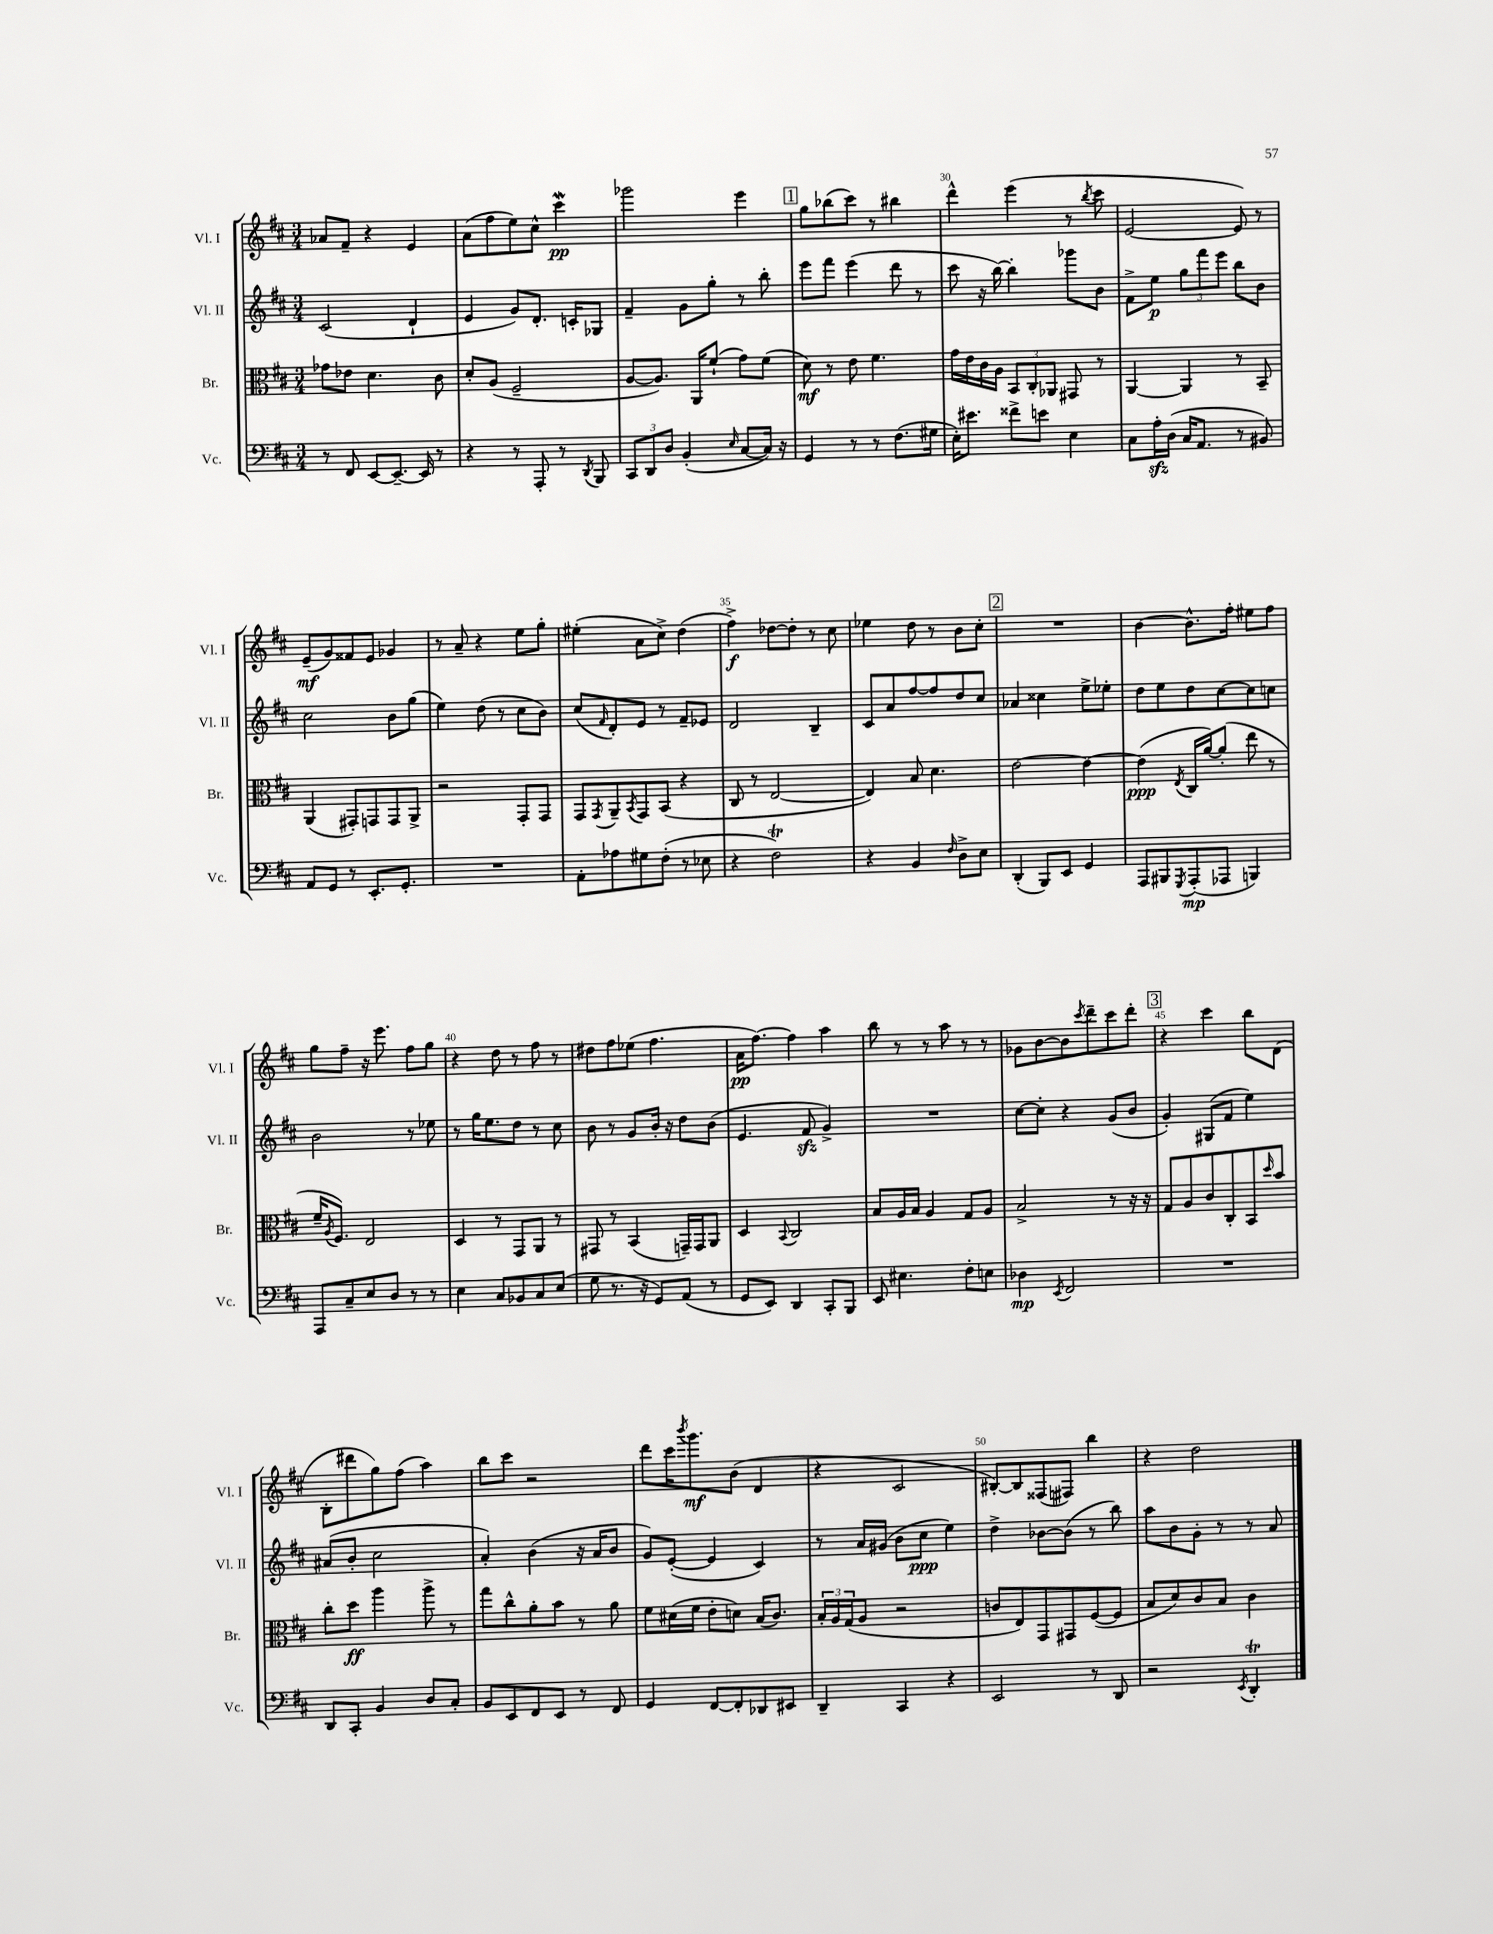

**kern	**dynam	**kern	**dynam	**kern	**dynam	**kern	**dynam
*part4	*part4	*part3	*part3	*part2	*part2	*part1	*part1
*staff4	*staff4	*staff3	*staff3	*staff2	*staff2	*staff1	*staff1
*I"Vc.	*	*I"Br.	*	*I"Vl. II	*	*I"Vl. I	*
*I'Vc.	*	*I'Br.	*	*I'Vl. II	*	*I'Vl. I	*
*clefF4	*	*clefC3	*	*clefG2	*	*clefG2	*
*k[f#c#]	*	*k[f#c#]	*	*k[f#c#]	*	*k[f#c#]	*
*M3/4	*	*M3/4	*	*M3/4	*	*M3/4	*
=26	=26	=26	=26	=26	=26	=26	=26
8r	.	8g-X\L	.	(2c#/	.	8a-X/L	.
8FF#/	.	8e-X\J	.	.	.	8f#~/J	.
[8EE/L	.	4.d\	.	.	.	4r	.
8.EE~/J_	.	.	.	.	.	.	.
.	.	.	.	4d`/	.	4e/	.
16EE/]	.	.	.	.	.	.	.
8r	.	8c#\	.	.	.	.	.
=27	=27	=27	=27	=27	=27	=27	=27
4r	.	8d'/L	.	4e/	.	(8a\L	.
.	.	(8A/J	.	.	.	8ff#\	.
8r	.	2F#~/	.	8g/L)	.	8ee\)	.
8AAA'/	.	.	.	8.d'/J	.	8cc#^^\J	.
8r	.	.	.	.	.	4ccc#W\	pp
.	.	.	.	16cn'/KL	.	.	.
8qDD/	.	.	.	.	.	.	.
8BBB/	.	.	.	8G-X/J	.	.	.
=28	=28	=28	=28	=28	=28	=28	=28
12CC#/L	.	[8A/L	.	4f#~/	.	2ggg-X\	.
12DD/	.	.	.	.	.	.	.
.	.	8.A/J])	.	.	.	.	.
12D/J	.	.	.	.	.	.	.
(4BB'/	.	.	.	8g\L	.	.	.
.	.	16AA/KL	.	.	.	.	.
.	.	(8f#`/J	.	8gg'\J	.	.	.
16qqE/	.	.	.	.	.	.	.
[8C#/L	.	8g\L)	.	8r	.	4eee\	.
16C#/Jk])	.	(8f#\J	.	8bb'\	.	.	.
16r	.	.	.	.	.	.	.
!!LO:REH:place=s1:t=1
=29	=29	=29	=29	=29	=29	=29	=29
4GG/	.	8d\)	mf	8eee\L	.	8gg\L	.
.	.	8r	.	8fff#\J	.	(8bb-X\	.
8r	.	8e\	.	(4eee\	.	8ccc#\J)	.
8r	.	4.f#\	.	.	.	8r	.
(8.F#\L	.	.	.	8ddd\	.	4bb#X\	.
.	.	.	.	8r	.	.	.
16G#X\Jk	.	.	.	.	.	.	.
=30	=30	=30	=30	=30	=30	=30	=30
16E'\KL)	.	16g\LL	.	8ccc#\	.	4ddd^^\	.
8.e#X\J	.	16e\	.	.	.	.	.
.	.	16c#\	.	16r	.	.	.
.	.	16A\JJ	.	[16bb\)	.	.	.
8f##X^\L	.	12BB/L	.	4bb'\]	.	(4eee\	.
.	.	12C#'/	.	.	.	.	.
8en\J	.	.	.	.	.	.	.
.	.	12AA-X/J	.	.	.	.	.
4E\	.	8GG#X/	.	8ggg-X\L	.	8r	.
.	.	.	.	.	.	8qbb/	.
.	.	8r	.	8b\J	.	8ccc#\	.
=31	=31	=31	=31	=31	=31	=31	=31
8C#\L	.	[4AA/	.	8f#^\L	.	[2e/	.
16Azz'\L	.	.	.	8ee\J	p	.	.
(16D\JJ	.	.	.	.	.	.	.
16C#/KL	.	4AA/]	.	12gg\L	.	.	.
8.AA/J	.	.	.	.	.	.	.
.	.	.	.	12fff#\	.	.	.
.	.	.	.	12eee\J	.	.	.
8r	.	8r	.	8bb\L	.	8e/])	.
8BB#X/)	.	8BB~/	.	8b\J	.	8r	.
!!LO:LB:g=z
=32	=32	=32	=32	=32	=32	=32	=32
8AA/L	.	(4AA/	.	2cc#\	.	(8e~/L	mf
8GG/J	.	.	.	.	.	8g/)	.
8r	.	8GG#X'/L)	.	.	.	8f##X/	.
8.EE'/L	.	8GGn/	.	.	.	8e/J	.
.	.	8GG/	.	8b\L	.	4g-X/	.
8.GG'/J	.	.	.	.	.	.	.
.	.	8AA^/J	.	(8gg\J	.	.	.
=33	=33	=33	=33	=33	=33	=33	=33
2.r	.	2r	.	4ee\)	.	8r	.
.	.	.	.	.	.	8a~/	.
.	.	.	.	(8dd\	.	4r	.
.	.	.	.	8r	.	.	.
.	.	8GG'/L	.	8cc#\L	.	8ee\L	.
.	.	8GG/J	.	8b\J)	.	8gg'\J	.
=34	=34	=34	=34	=34	=34	=34	=34
8AA'\L	.	8GG/L	.	(8cc#/L	.	(4ee#X'\	.
.	.	8qGG/	.	16qqf#/	.	.	.
8A-X\	.	8AA~/	.	8d'/)	.	.	.
.	.	8qBB/	.	.	.	.	.
8G#X\	.	8GG/	.	8e/J	.	8a\L	.
(8F#'\J	.	(8BB/J	.	8r	.	8cc#^\J)	.
8r	.	4r	.	8f#~/L	.	(4dd\	.
8E-X\	.	.	.	8e-X/J	.	.	.
=35	=35	=35	=35	=35	=35	=35	=35
4r	.	8C#/	.	2d/	.	4ff#^\)	f
.	.	8r	.	.	.	.	.
2F#t\)	.	[2E/	.	.	.	[8dd-X\L	.
.	.	.	.	.	.	8dd-'\J]	.
.	.	.	.	4B~/	.	8r	.
.	.	.	.	.	.	8cc#\	.
=36	=36	=36	=36	=36	=36	=36	=36
4r	.	4E/])	.	8c#/L	.	4ee-X\	.
.	.	.	.	8a/	.	.	.
4BB/	.	8B/	.	[8ff#/	.	8dd\	.
.	.	4.d\	.	8ff#/]	.	8r	.
16qqF#/	.	.	.	.	.	.	.
8D^\L	.	.	.	8dd/	.	8b\L	.
8E\J	.	.	.	8cc#/J	.	8cc#'\J	.
!!LO:REH:place=s1:t=2
=37	=37	=37	=37	=37	=37	=37	=37
(4DD'/	.	[2e\	.	4a-X/	.	2.r	.
8BBB/L)	.	.	.	4cc##X\	.	.	.
8EE/J	.	.	.	.	.	.	.
4GG/	.	4e\_	.	8ee^\L	.	.	.
.	.	.	.	8ee-X'\J	.	.	.
=38	=38	=38	=38	=38	=38	=38	=38
8AAA/L	.	(4e\]	ppp	8dd\L	.	[4b\	.
8BBB#X/	.	.	.	8ee\	.	.	.
8qGGG/	.	8qE/	.	.	.	.	.
(8AAA'/	mp	16C#/LL	.	8dd\	.	8.b^^\L]	.
.	.	[16a/J)	.	.	.	.	.
8AAA-X/J	.	(8a'/J]	.	[8cc#\	.	.	.
.	.	.	.	.	.	16ff#'\Jk	.
4BBBn/)	.	8ee\	.	8cc#\]	.	8ee#X\L	.
.	.	8r	.	8ccn\J	.	8ff#\J	.
!!LO:LB:g=z
=39	=39	=39	=39	=39	=39	=39	=39
8AAA/L	.	16f#~/KL	.	2b\	.	8gg\L	.
.	.	8qA/	.	.	.	.	.
.	.	8.F#/J)	.	.	.	.	.
8C#~/	.	.	.	.	.	8ff#~\J	.
8E/	.	2E/	.	.	.	16r	.
.	.	.	.	.	.	8.eee\	.
8D/J	.	.	.	.	.	.	.
8r	.	.	.	8r	.	8ff#\L	.
8r	.	.	.	8ee-X\	.	8gg\J	.
=40	=40	=40	=40	=40	=40	=40	=40
4E\	.	4D/	.	8r	.	4r	.
.	.	.	.	16gg\KL	.	.	.
.	.	.	.	8.ee\	.	.	.
8C#/L	.	8r	.	.	.	8dd\	.
8BB-X/	.	8GG/L	.	8dd\J	.	8r	.
8C#/	.	8AA/J	.	8r	.	8ff#\	.
(8E/J	.	8r	.	8cc#\	.	8r	.
=41	=41	=41	=41	=41	=41	=41	=41
8G\	.	8GG#X/	.	8b\	.	8dd#X\L	.
8.r	.	8r	.	8r	.	8ff#\	.
.	.	(4BB/	.	8g/L	.	(8ee-X\J	.
16r	.	.	.	.	.	.	.
8GG/L)	.	.	.	16b'/Jk	.	4.ff#\	.
.	.	.	.	16r	.	.	.
(8AA/J	.	16GGn~/LL)	.	8dd\L	.	.	.
.	.	16GG/J	.	.	.	.	.
8r	.	8AA/J	.	(8b\J	.	.	.
=42	=42	=42	=42	=42	=42	=42	=42
8GG/L	.	4D/	.	4.e/	.	16a\KL	pp
.	.	.	.	.	.	[8.ff#\J)	.
8EE/J)	.	.	.	.	.	.	.
.	.	8qqBB/	.	.	.	.	.
4DD/	.	2C#/	.	.	.	4ff#\]	.
.	.	.	.	8f#zz/	.	.	.
8CC#'/L	.	.	.	4g^/)	.	4aa\	.
8BBB/J	.	.	.	.	.	.	.
=43	=43	=43	=43	=43	=43	=43	=43
8EE/	.	8B/L	.	2.r	.	8bb\	.
4.E#X\	.	16A/L	.	.	.	8r	.
.	.	16B/JJ	.	.	.	.	.
.	.	4A/	.	.	.	8r	.
.	.	.	.	.	.	8aa\	.
8F#'\L	.	8G/L	.	.	.	8r	.
8En\J	.	8A/J	.	.	.	8r	.
=44	=44	=44	=44	=44	=44	=44	=44
4D-X\	mp	2B^/	.	[8cc#\L	.	8g-X\L	.
.	.	.	.	8cc#'\J]	.	[8b\	.
8qEE/	.	.	.	.	.	.	.
2FF#/	.	.	.	4r	.	8b\]	.
.	.	.	.	.	.	8qccc#/	.
.	.	.	.	.	.	8ddd~\	.
.	.	8r	.	(8g/L	.	8ccc#\	.
.	.	16r	.	8b/J	.	8ddd'\J	.
.	.	16r	.	.	.	.	.
!!LO:REH:place=s1:t=3
=45	=45	=45	=45	=45	=45	=45	=45
2.r	.	8G/L	.	4g'/)	.	4r	.
.	.	8A/	.	.	.	.	.
.	.	8c#/	.	(8G#X/L	.	4ccc#\	.
.	.	8C#'/	.	8f#/J	.	.	.
.	.	8BB/	.	4ee\)	.	8bb\L	.
.	.	16qqdd/	.	.	.	.	.
.	.	8b/J	.	.	.	(8d\J	.
!!LO:LB:g=z
=46	=46	=46	=46	=46	=46	=46	=46
8DD/L	.	8cc#'\L	.	(8a#X/L	.	8B'\L	.
8CC#'/J	.	8dd\J	ff	8b'/J	.	8ddd#X\	.
4BB/	.	4aa\	.	2cc#\	.	8gg\)	.
.	.	.	.	.	.	(8ff#\J	.
8D/L	.	8aa^\	.	.	.	4aa\)	.
8C#'/J	.	8r	.	.	.	.	.
=47	=47	=47	=47	=47	=47	=47	=47
8BB/L	.	8gg\L	.	4a'/)	.	8bb\L	.
8EE/	.	8cc#^^\	.	.	.	8ccc#\J	.
8FF#/	.	8a'\	.	(4b\	.	2r	.
8EE/J	.	8b\J	.	.	.	.	.
8r	.	8r	.	16r	.	.	.
.	.	.	.	16a/KL	.	.	.
8FF#/	.	8a\	.	8b/J	.	.	.
=48	=48	=48	=48	=48	=48	=48	=48
4GG/	.	8f#\L	.	8g/L)	.	8ddd\L	.
.	.	(16d#X\L	.	([8e'/J	.	16ccc#\K	.
.	.	.	.	.	.	8qbbb/	.
.	.	16f#\JJ	.	.	.	8.ggg\	mf
[8FF#/L	.	8e'\L	.	4e/]	.	.	.
8FF#'/]	.	8dn\J)	.	.	.	(8b\J	.
8DD-X/	.	(16B/KL	.	4c#/)	.	4d/	.
.	.	8.c#/J)	.	.	.	.	.
8EE#X/J	.	.	.	.	.	.	.
=49	=49	=49	=49	=49	=49	=49	=49
4DD~/	.	24B'/LL	.	8r	.	4r	.
.	.	24A/	.	.	.	.	.
.	.	(24G/J	.	.	.	.	.
.	.	8A/J	.	16a/LL	.	.	.
.	.	.	.	(16g#X/JJ	.	.	.
4CC#/	.	2r	.	8b\L	.	2c#/	.
.	.	.	.	8cc#\J	ppp	.	.
4r	.	.	.	4ee\)	.	.	.
=50	=50	=50	=50	=50	=50	=50	=50
2EE/	.	8cn/L	.	4dd^\	.	[8B#X'/L)	.
.	.	8E/)	.	.	.	8B#/]	.
.	.	8GG/	.	[8b-X\L	.	(8F##X/	.
.	.	8GG#X/	.	(8b-\J]	.	8F#X/J)	.
8r	.	([8F#/	.	8r	.	4bb\	.
8DD/	.	8F#/J]	.	8bb\)	.	.	.
=51	=51	=51	=51	=51	=51	=51	=51
2r	.	8B/L	.	8aa\L	.	4r	.
.	.	8d/)	.	8b\	.	.	.
.	.	8c#/	.	8g'\J	.	2dd\	.
.	.	8B/J	.	8r	.	.	.
8qEE/	.	.	.	.	.	.	.
4DDT'/	.	4c#\	.	8r	.	.	.
.	.	.	.	8a/	.	.	.
==	==	==	==	==	==	==	==
*-	*-	*-	*-	*-	*-	*-	*-
